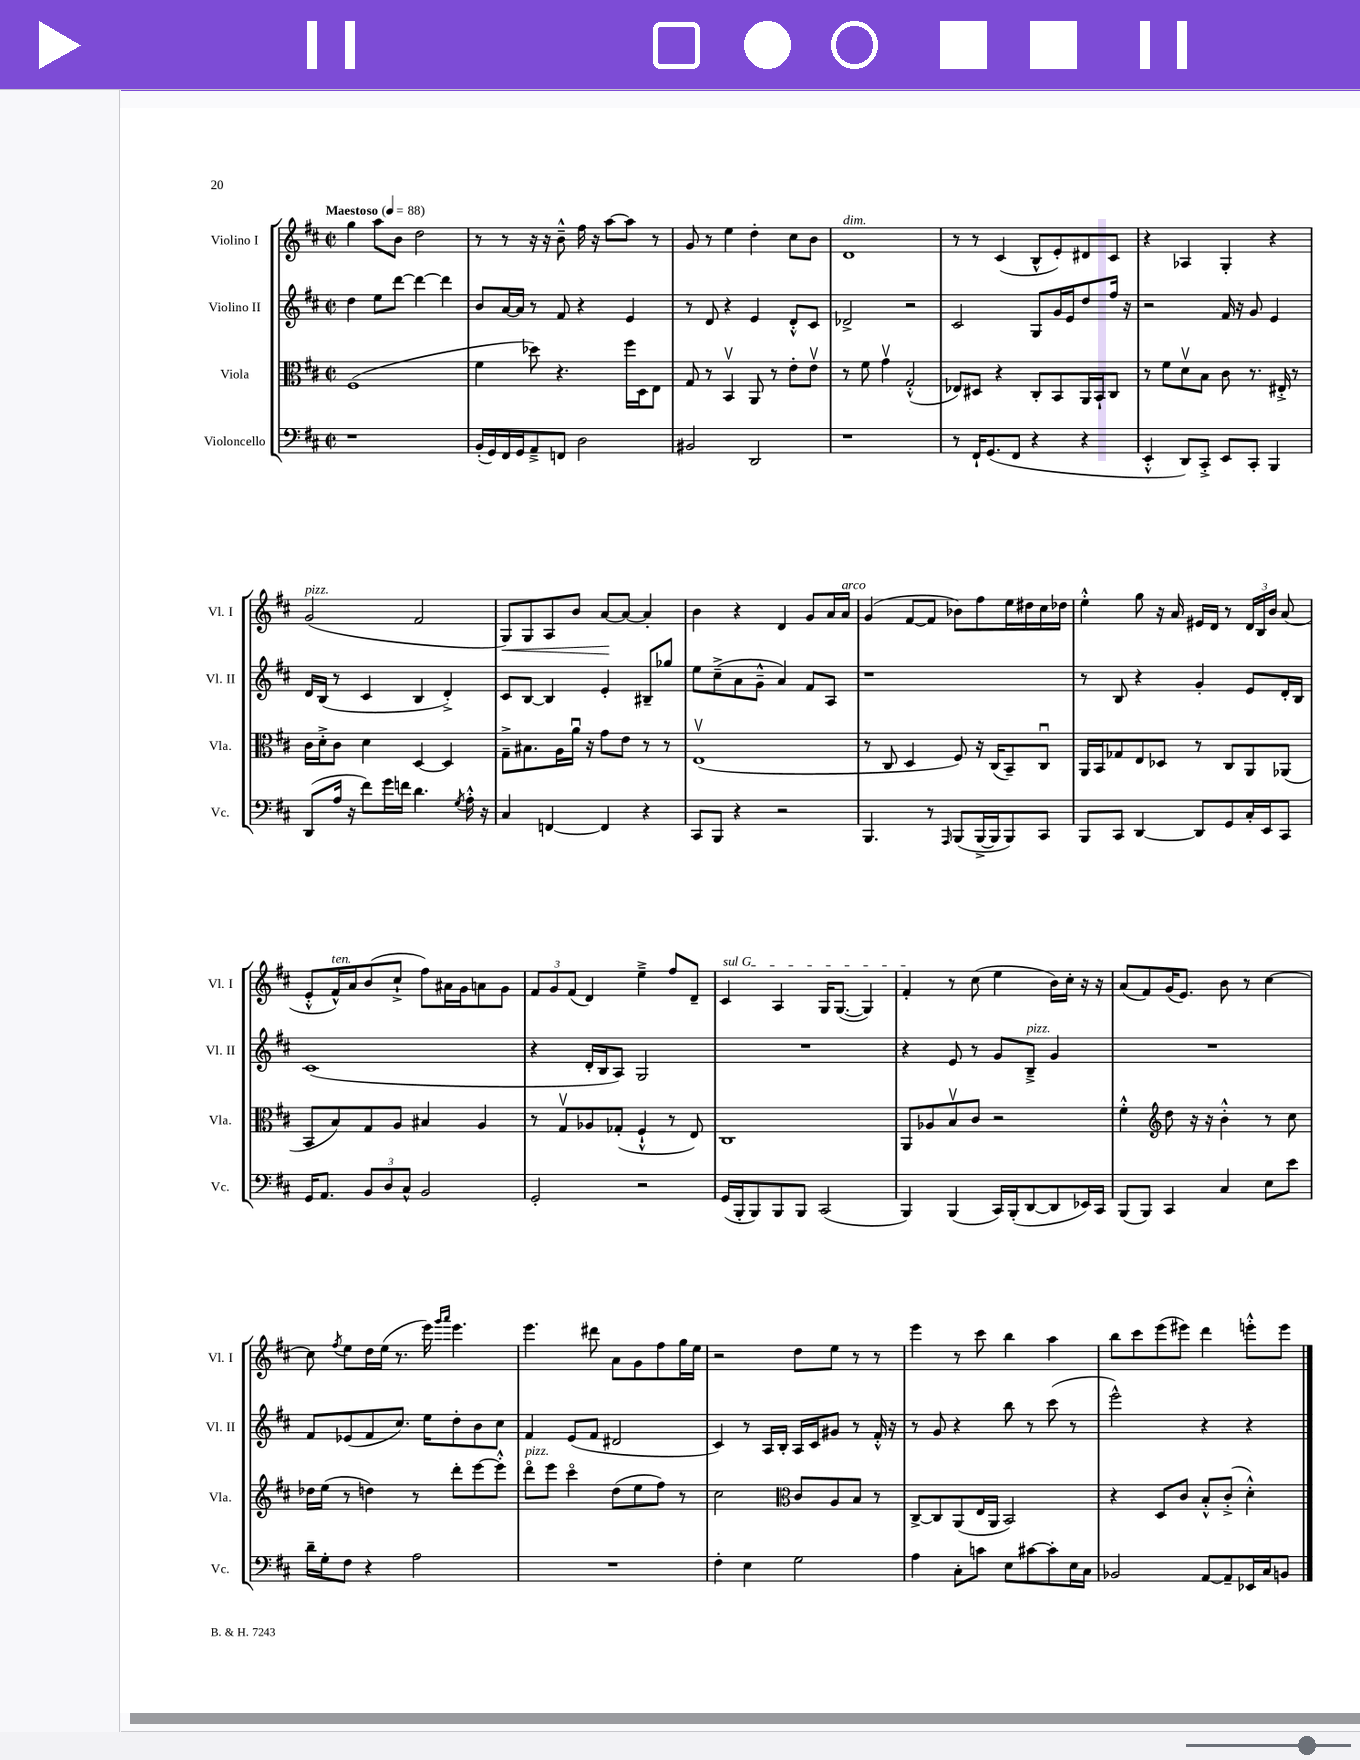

**kern	**kern	**kern	**kern
*staff4	*staff3	*staff2	*staff1
*clefF4	*clefC3	*clefG2	*clefG2
*k[f#c#]	*k[f#c#]	*k[f#c#]	*k[f#c#]
*M2/2	*M2/2	*M2/2	*M2/2
*met(c|)	*met(c|)	*met(c|)	*met(c|)
*MM88	*MM88	*MM88	*MM88
1r	(1F#	4dd	4gg
.	.	8ee	8aa
.	.	[8ddd	8b
.	.	4ddd_	2dd
.	.	4ddd]	.
=	=	=	=
(16BB'	4f#	8b	8r
16GG)	.	.	.
16FF#	.	[16a	8r
16GG	.	16a]	.
8AA~^	8dd-)	8r	16r
.	.	.	16r
8FF	4.r	8f#	8b~^^
2D	.	4r	16ff#
.	.	.	16r
.	.	.	[8aa
.	16ff#	4e	8aa]
.	16D	.	.
.	8E	.	8r
=	=	=	=
2BB#	8G	8r	8g
.	8r	8d	8r
.	4BBv	4r	4ee
2DD	8AA	4e	4dd'
.	8r	.	.
.	8e'	8d'^^	8cc#
.	8ev	8c#	8b
=	=	=	=
1r	8r	2d-^	1d
.	8f#	.	.
.	4gv	.	.
.	(2G'^^	2r	.
=	=	=	=
8r	8E-)	2c#	8r
16FF#`	8D#	.	8r
(8.GG	.	.	.
.	4r	.	(4c#
8FF#	.	.	.
4r	8C#'	8G	8B^^
.	8BB	16g	8e')
.	.	16e	.
4r	16AA	8dd	8d#
.	16BB`	.	.
.	8C#	16ff#	8c#
.	.	16r	.
=	=	=	=
4EE'^^	8r	2r	4r
.	8f#	.	.
8DD)	8dv	.	4A-
8CC#'^	8B	.	.
8EE	8c#	16f#	4G'
.	.	16r	.
8CC#'	8.r	8g	.
4BBB	.	4e	4r
.	16E#'^	.	.
.	8r	.	.
=	=	=	=
(8DD	16c#	16d	(2g
.	16d'^	(16B	.
16A	8c#	8r	.
16r	.	.	.
8f#)	4d	4c#	.
16g	.	.	.
16f	.	.	.
4.d	[4D	4B	2f#
.	4D]	4d'^)	.
8qG	.	.	.
16A'^^	.	.	.
16r	.	.	.
=	=	=	=
4C#	8G~^	8c#	8G)
.	8.B#	[8B	8G
[4FF	.	4B]	8A
.	16A	.	.
.	16au	.	8b
.	16r	.	.
4FF]	8g	4e'	[8a
.	8e	.	8a_
4r	8r	8B#~	4a']
.	8r	8gg-	.
=	=	=	=
8CC#	(1Ev	8ee	4b
8BBB	.	(8cc#~^	.
4r	.	8a	4r
.	.	8g~^^	.
2r	.	4a)	4d
.	.	8f#	8g
.	.	8A	16a
.	.	.	16a
=	=	=	=
4.BBB	8r	1r	(4g
.	8C#	.	.
.	4D	.	[8f#
8r	.	.	8f#]
16qqAAA	.	.	.
(8BBB	8F#)	.	8b-)
[16BBB^	16r	.	8ff#
16BBB]	(16C#	.	.
8BBB)	8BB~)	.	16ee
.	.	.	16dd#
8CC#	8C#u	.	16cc#
.	.	.	16dd-
=	=	=	=
8BBB	16AA	8r	4ee'^^
.	16BB	.	.
8CC#	8G-	8B	.
[4DD	8E	4r	8gg
.	8D-	.	16r
.	.	.	16a
8DD]	8r	4g'	16e#
.	.	.	16d
8GG	8C#	.	8r
16C#'	8AA	8e	24d
.	.	.	24B
16EE	.	.	.
.	.	.	24b
8CC#	(8AA-	16d'	(8a
.	.	16B	.
=	=	=	=
16GG	8BB	(1c#	8e'^^
8.AA	.	.	.
.	8B)	.	16f#^^)
.	.	.	16a
12BB	8G	.	(8b
12D	.	.	.
.	8A	.	8cc#`^
12C#^^	.	.	.
2BB	4B#	.	8ff#)
.	.	.	16a#
.	.	.	16g
.	4A	.	8a
.	.	.	8g
=	=	=	=
2GG'	8r	4r	12f#
.	.	.	12g
.	8Gv	.	.
.	.	.	(12f#
.	8A-	16d'	4d)
.	.	16B	.
.	(8G-'	8A)	.
2r	4F#`^^	2G	4ee~^
.	8r	.	8ff#
.	8E)	.	8d~
=	=	=	=
(16GG	1C#	1r	4c#
16BBB'	.	.	.
8BBB)	.	.	.
8BBB	.	.	4A
8BBB	.	.	.
(2CC#	.	.	16G
.	.	.	([8.G
.	.	.	4G])
=	=	=	=
4BBB)	8AA	4r	4f#'
.	8A-	.	.
(4BBB	8Bv	8e	8r
.	8c#	8r	(8cc#
16CC#)	2r	8g	4ee
(16BBB'	.	.	.
[8DD	.	8B~^	.
8DD]	.	4g	16b)
.	.	.	16cc#'
16EE-)	.	.	16r
16CC#	.	.	16r
=	=	=	=
(8BBB	4f#'^^	1r	(8a
8BBB)	.	.	8f#)
*	*clefG2	*	*
4CC#	8dd	.	(16g
.	.	.	8.e)
.	16r	.	.
.	16r	.	.
4C#	4b'^^	.	8b
.	.	.	8r
8E	8r	.	[4cc#
8e	8cc#	.	.
=	=	=	=
16d~	16dd-	8f#	8cc#]
16G'	(16ee	.	.
.	.	.	8qff#
8F#	8r	(8e-	8ee
4r	4dd)	8f#	16dd
.	.	.	(16ee
.	.	8.cc#)	8.r
2A	8r	.	.
.	.	16ee	16eee)
.	.	.	16qqggg
.	.	.	16qqaaa
.	8ddd'	8dd'	4.eee
.	[8eee	8b	.
.	8eee'^^]	8cc#	.
=	=	=	=
1r	8dddo	4f#	4.eee
.	8eee	.	.
.	4ccc#o	(8e	.
.	.	8f#	8ddd#
.	(8dd	2d#	8a
.	8ee	.	8g
.	8ff#)	.	8ff#
.	8r	.	16gg
.	.	.	16ee
=	=	=	=
4F#'	2cc#	4c#)	2r
4E	.	8r	.
.	.	16A	.
.	.	16B'	.
*	*clefC3	*	*
2G	8c#	16A	8dd
.	.	16c#	.
.	8A	8g#	8ee
.	8B	8r	8r
.	8r	16f#'^^	8r
.	.	16r	.
=	=	=	=
4A	[8C#^	8r	4eee
.	8C#]	8g	.
8C#'	(8AA	4r	8r
8c	16E	.	8ccc#
.	16AA	.	.
8E	2BB)	8bb	4bb
[8c#	.	8r	.
8c#']	.	(8ccc#	4aa
16E	.	8r	.
16C#	.	.	.
=	=	=	=
2BB-	4r	2eee^^)	8bb
.	.	.	8ccc#
.	8D	.	(8eee
.	8c#	.	8eee#)
[8AA	8B'^^	4r	4ddd
8AA~]	(8c#'^	.	.
16EE-	4d'^^)	4r	8eee'^^
16C#	.	.	.
8BB	.	.	8eee
==	==	==	==
*-	*-	*-	*-
